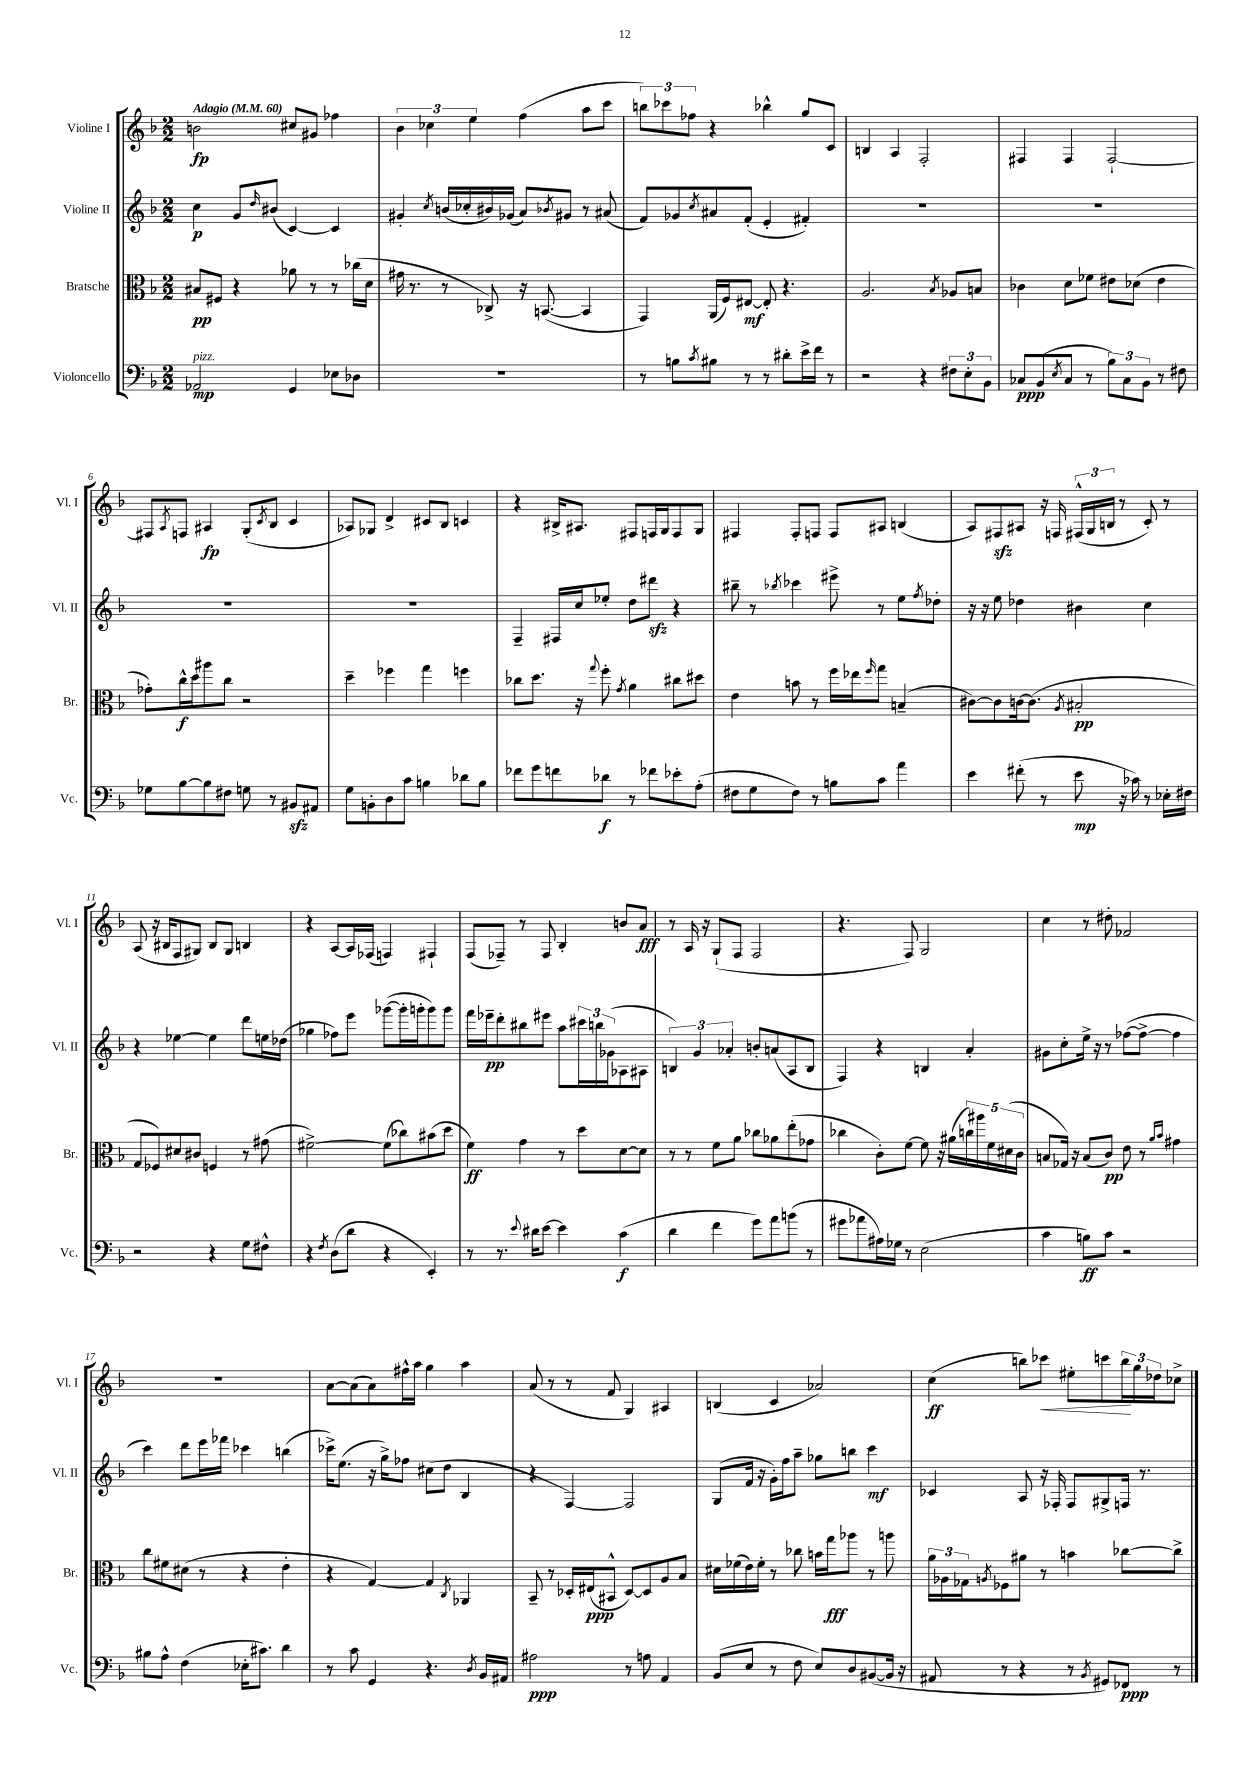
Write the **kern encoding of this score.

**kern	**kern	**kern	**kern
*staff4	*staff3	*staff2	*staff1
*clefF4	*clefC3	*clefG2	*clefG2
*k[b-]	*k[b-]	*k[b-]	*k[b-]
*M2/2	*M2/2	*M2/2	*M2/2
*MM60	*MM60	*MM60	*MM60
2AA-	8B#	4cc	2b
.	8F#	.	.
.	4r	8g	.
.	.	16qqdd	.
.	.	(8b#	.
4GG	8a-	[4c)	8cc#
.	8r	.	8g#
8E-	8r	4c]	4ff-
8D-	(16cc-	.	.
.	16d	.	.
=	=	=	=
1r	16g#	4g#'	6b-
.	8.r	.	.
.	.	.	6cc-
.	.	8qcc	.
.	8r	(16b	.
.	.	16cc-'	.
.	.	.	6ee
.	8C-^)	16b#)	.
.	.	(16g-	.
.	16r	8a)	(4ff
.	([8.BB	.	.
.	.	8qb-	.
.	.	8g#	.
.	4BB]	8r	8aa
.	.	(8a#	8ccc
=	=	=	=
8r	4GG)	8f)	12bb)
.	.	.	12ccc-
8B	.	8g-	.
.	.	.	12ff-
8qc	.	8qcc	.
8B#	(16AA	8a#	4r
.	16F)	.	.
8r	[8E#	(8f'	.
8r	8E#']	4e'	4bb-^^
8d#'	4.r	.	.
16e^	.	4f#')	8gg
16f	.	.	.
8r	.	.	8c
=	=	=	=
2r	2.A	1r	4B
.	.	.	4A
4r	.	.	2F'
.	8qB-	.	.
12F#	8A-	.	.
12E'	.	.	.
.	8B	.	.
12BB-	.	.	.
=	=	=	=
8C-	4c-	1r	4F#
(8BB-	.	.	.
8qE	.	.	.
8C-	8d	.	4F#
8r	8f-	.	.
12B-)	8e#	.	[2F#`
12C-	.	.	.
.	(8d-	.	.
12BB-	.	.	.
8r	4e#	.	.
8F#	.	.	.
=	=	=	=
8G-	8g-')	1r	8F#]
.	.	.	8qA
[8B-	16cc^^	.	8F
.	16dd	.	.
8B-]	8aa#	.	4A#
8F#	8cc	.	.
8G	2r	.	(8G'
.	.	.	8qc
8r	.	.	8B-
8BB#	.	.	4c
8AA#	.	.	.
=	=	=	=
8G	4dd~	1r	8A-)
8BB'	.	.	8G-
8D	4ff-	.	4d^
8c	.	.	.
4B	4gg	.	8c#
.	.	.	8B-
8d-	4ff	.	4c
8B	.	.	.
=	=	=	=
8f-	8cc-	4F~	4r
8g	8.dd	.	.
8f	.	16F#	16B#^
.	16r	16cc	8.A#
.	8qqgg	.	.
8d-	8ff'	8ee-'	.
.	8qg	.	.
8r	4a	8dd	8F#
8f-	.	8ddd#	16F
.	.	.	16G
8e-'	8cc#	4r	8F
(8A'	8dd#	.	8G
=	=	=	=
8F#	4e	8bb#~	4F#
8G	.	8r	.
.	.	8qbb-	.
8F#)	8b	4ccc-	8F#'
8r	8r	.	8F
8B	16ff	8eee#^	8F
.	16ee-	.	.
.	16qqff	.	.
8c	8gg	8r	8A#
4a	(4B~	8ee	(4B
.	.	8qff	.
.	.	8dd-'	.
=	=	=	=
4e	[8c#)	16r	8A)
.	.	16r	.
.	8c#]	8ee	8F#
(8f#'	[16c	4dd-	8A#
.	(8.c]	.	.
8r	.	.	16r
.	.	.	16F
.	8qA	.	.
8e	2B#'	4b#	(24F#^^
.	.	.	24G
.	.	.	24B
16r	.	.	8r
16c-)	.	.	.
8r	.	4cc	8c')
16E-'	.	.	8r
16F#	.	.	.
=	=	=	=
2r	8G	4r	(8A
.	8F-)	.	16r
.	.	.	16B#
.	8d#	[4ee-	8F
.	8c#	.	8G#)
4r	4F	4ee-]	8B#
.	.	.	8G#
8G	8r	8ddd	4B
8F#^^	(8g#	16ee	.
.	.	(16dd-	.
=	=	=	=
4r	[2f#^)	4gg-	4r
8qF	.	.	.
(8D	.	8ff-)	[8A
8d	.	8eee	16A]
.	.	.	(16F-
4r	(8f#]	([8ggg-	4F)
.	8cc-)	16ggg-']	.
.	.	16ggg'	.
4EE')	(8b#	8ggg)	4F#`
.	8dd	8ggg	.
=	=	=	=
8r	4f)	16fff	(8F
.	.	16eee-~	.
8.r	.	8ddd'	8F-~)
.	4g	8bb#	8r
8qqe	.	.	.
16d#	.	.	.
[8e	.	8eee#	8F-
4e]	8r	8aa	4B-'
.	8dd	24ccc#	.
.	.	24bb	.
.	.	(24g-	.
(4c	[8d	8A-	8b
.	8d]	8A#	8a
=	=	=	=
4d	8r	6B)	8r
.	8r	.	16A
.	.	6g	.
.	.	.	16r
4f	8f	.	(8G`
.	.	6a-'	.
.	8a	.	8F
8g)	8cc-	8b'	2F
8a	8a-	(8a	.
(8b	(8ee'	8A	.
8r	8g-	8B	.
=	=	=	=
8g#	4cc-	4F)	4.r
8a-	.	.	.
16A#)	8c')	4r	.
16G-	.	.	.
8r	[8f	.	8F)
(2E	8f]	4B	2G
.	16r	.	.
.	(16a#	.	.
.	20cc)	4a'	.
.	20aa#	.	.
.	20f	.	.
.	(20d#	.	.
.	20c	.	.
=	=	=	=
4c	8B	8g#	4cc
.	16G-)	8cc'	.
.	16r	.	.
8B)	(8B	16ee^	8r
.	.	16r	.
8c	8c)	8r	8dd#'
2r	8e	([8ff-	2f-
.	8r	8ff-^_	.
.	16qqa	.	.
.	16qqb-	.	.
.	4g#	4ff-]	.
=	=	=	=
8B#	8cc	4ccc)	1r
8A^^	8f#	.	.
(4F	(8d#	8ddd	.
.	8r	16eee	.
.	.	16fff-	.
16E-'	4r	4ccc-	.
8.c#)	.	.	.
4d	4e'	(4bb	.
=	=	=	=
8r	4r	16ccc-^)	[8a
.	.	(8.ee	.
8c	.	.	(8a]
4GG	[4G)	16r	8a)
.	.	16gg^)	.
.	.	8ff-	16ff#^^
.	.	.	16aa
4.r	4G]	(8cc#	4gg
.	.	8dd	.
.	8qC	.	.
.	4AA-	4B-	4aa
8qD	.	.	.
16BB-	.	.	.
16AA#	.	.	.
=	=	=	=
2A#	8BB-~	4r	(8a
.	8r	.	8r
.	16D-'	[4F)	8r
.	(16E#	.	.
.	8BB#^^	.	8f
8r	[8D-)	2F]	4G)
8A	8D-]	.	.
4AA	8A	.	4A#
.	8B-	.	.
=	=	=	=
(8BB-	16d#	(8G	(4B
.	(16f-	.	.
8E	16e)	16f	.
.	16f-'	16r	.
8r	8r	16g')	4c
.	.	16ff	.
8F	8cc-	8aa~	.
8E)	16b	8gg-	2a-)
.	16gg	.	.
8D	8aa-	8bb	.
([8BB#	8r	4ccc	.
16BB#]	8aa	.	.
16r	.	.	.
=	=	=	=
8AA#	24a	4c-	(4cc
.	24A-	.	.
.	24G-	.	.
.	8qA	.	.
8r	8F-	.	.
4r	8a#	8A	8bb)
.	8r	16r	8ccc-
.	.	16F-'	.
8r	4b	8F-	8ee#'
8qBB-	.	.	.
8GG#)	.	8G#^	8ccc
8FF-	[8cc-	16F	24bb
.	.	.	24gg
.	.	8.r	.
.	.	.	24dd-
8r	8cc-^]	.	8cc-^
==	==	==	==
*-	*-	*-	*-
